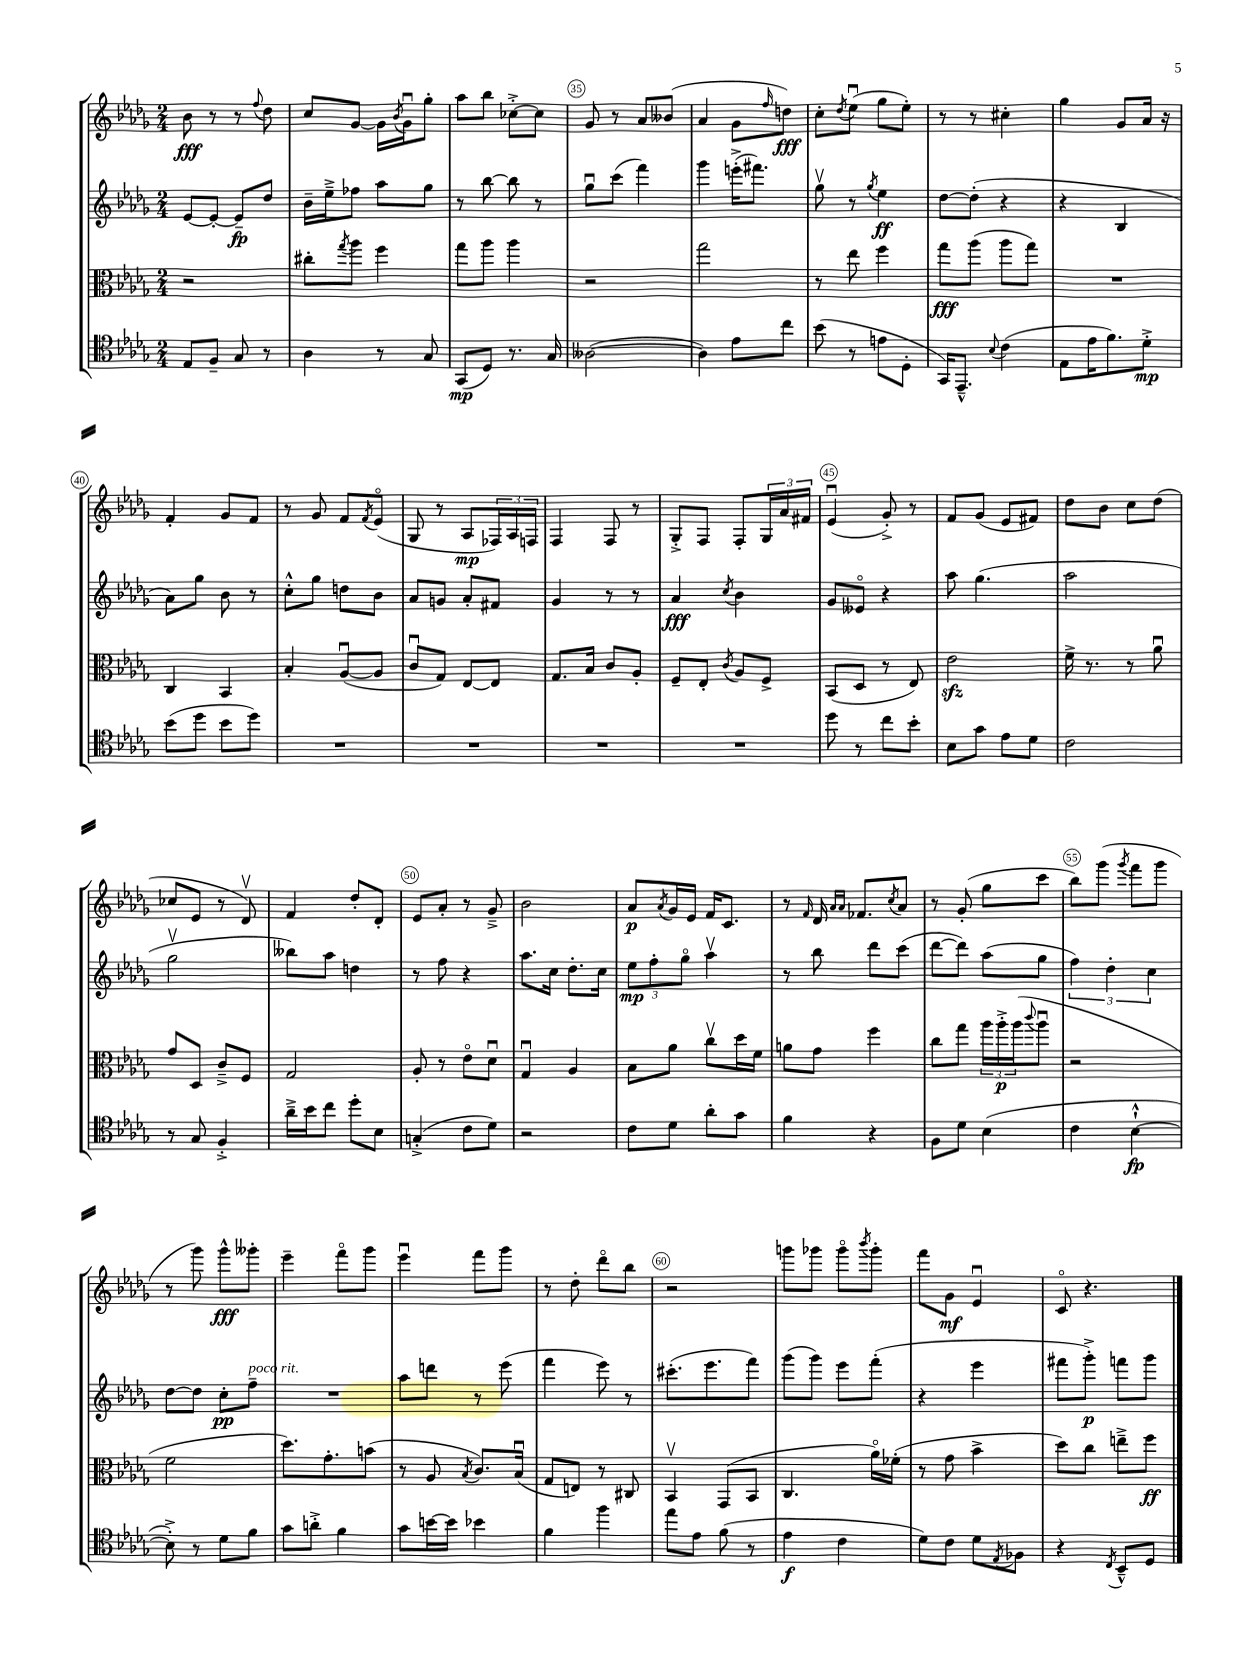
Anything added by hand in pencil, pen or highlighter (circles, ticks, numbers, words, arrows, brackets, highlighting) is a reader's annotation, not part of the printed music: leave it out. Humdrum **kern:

**kern	**kern	**kern	**kern
*staff4	*staff3	*staff2	*staff1
*clefC4	*clefC3	*clefG2	*clefG2
*k[b-e-a-d-g-]	*k[b-e-a-d-g-]	*k[b-e-a-d-g-]	*k[b-e-a-d-g-]
*M2/4	*M2/4	*M2/4	*M2/4
8E-	2r	[8e-	8b-
8F~	.	8e-'_	8r
8G-	.	8e-~]	8r
.	.	.	8qqff
8r	.	8dd-	8dd-
=	=	=	=
4A-	8cc#'	16b-~	8cc
.	.	16ee-~^	.
.	8qgg-	.	.
.	8aa-	8ff-	[8g-
8r	4ff	8aa-	16g-]
.	.	.	8qb-
.	.	.	16g-u
8G-	.	8gg-	8gg-'
=	=	=	=
(8GG-	8gg-	8r	8aa-
8D-)	8aa-	[8bb-	8bb-
8.r	4aa-	8bb-]	[8cc-'^
.	.	8r	8cc-]
16G-	.	.	.
=	=	=	=
([2A--	2r	8gg-u	8g-
.	.	(8ccc	8r
.	.	4fff)	8a-
.	.	.	(8b--
=	=	=	=
4A--])	2gg-	4ggg-	4a-
8e-	.	(16eee'^	8g-
.	.	8.fff#)	.
.	.	.	16qqff
8cc	.	.	8dd)
=	=	=	=
(8b-	8r	8gg-v	8cc'
.	.	.	8qdd-
8r	8ee-	8r	(8ee-u
.	.	8qgg-	.
8e	4ff	4ee-	8gg-
8D-'	.	.	8ee-')
=	=	=	=
16GG-)	8gg-	[8dd-	8r
8.EE-~^^	.	.	.
.	(8aa-	(8dd-']	8r
8qqB-	.	.	.
(4c	8aa-	4r	4cc#'
.	8gg-)	.	.
=	=	=	=
8E-	2r	4r	4gg-
16e-	.	.	.
8.f)	.	.	.
.	.	4B-	8g-
8d-'^	.	.	16a-
.	.	.	16r
=	=	=	=
(8b-	4C	8a-)	4f'
8dd-	.	8gg-	.
8b-	4BB-	8b-	8g-
8dd-)	.	8r	8f
=	=	=	=
2r	4B-'	8cc'^^	8r
.	.	8gg-	8g-
.	([8A-u	8dd	8f
.	.	.	8qf
.	8A-]	8b-	(8e-o
=	=	=	=
2r	8cu	8a-	8G-
.	8G-)	8g	8r
.	[8E-	8a-'	8A-
.	8E-]	8f#	24F-)
.	.	.	24A-
.	.	.	24F
=	=	=	=
2r	8.G-	4g-	4F
.	16B-	.	.
.	8c	8r	8F
.	8A-'	8r	8r
=	=	=	=
2r	8F~	4a-	8G-'^
.	8E-'	.	8F
.	8qc	8qcc	.
.	8A-	4b-	8F'
.	8F^	.	24G-
.	.	.	24a-
.	.	.	24f#
=	=	=	=
8dd-	(8BB-	8g-	(4e-u
8r	8D-	8e--o	.
8cc	8r	4r	8g-'^)
8b-'	8E-)	.	8r
=	=	=	=
8B-	2e-	8aa-	8f
8g-	.	(4.gg-	(8g-
8e-	.	.	8e-
8d-	.	.	8f#)
=	=	=	=
2c	16f^	2aa-	8dd-
.	8.r	.	.
.	.	.	8b-
.	8r	.	8cc
.	8a-u	.	(8dd-
=	=	=	=
8r	8g-	2gg-v	8cc-
8G-	8D-	.	8e-
4F'^	8c~^	.	8r
.	8F	.	8d-v)
=	=	=	=
16a-~^	2G-	8bb--)	4f
16b-	.	.	.
8cc	.	8aa-	.
8dd-'	.	4dd	8dd-'
8B-	.	.	8d-'
=	=	=	=
(4G'^	8A-'	8r	8e-
.	8r	8ff	8a-'
8c	8e-o	4r	8r
8d-)	8d-u	.	8g-~^
=	=	=	=
2r	4G-u	8.aa-	2b-
.	.	16cc	.
.	4A-	8.dd-'	.
.	.	16cc	.
=	=	=	=
8c	8B-	12ee-	8a-
.	.	12ff'	.
.	.	.	8qa-
8d-	8a-	.	16g-
.	.	12gg-o	.
.	.	.	16e-
8a-'	8ccv	4aa-v	16f
.	.	.	8.c
8g-	16dd-	.	.
.	16f	.	.
=	=	=	=
4f	8a	8r	8r
.	.	.	16qqf
.	8g-	8bb-	16d-
.	.	.	16qqa-
.	.	.	16qqa-
.	.	.	8.f-
4r	4ff	8ddd-	.
.	.	.	8qcc
.	.	(8ccc	8a-
=	=	=	=
8F	8cc	[8ddd-	8r
8d-	8gg-	8ddd-])	(8g-'
(4B-	24aa-	(8aa-	8gg-
.	24aa-'^	.	.
.	(24aa-	.	.
.	8qqccc	.	.
.	8aa-u	8gg-	8ccc
=	=	=	=
4c	2r	6ff)	8bb-)
.	.	.	(8ggg-
.	.	6dd-'	.
.	.	.	8qggg-
[4B-`^^	.	.	8fff
.	.	6cc	.
.	.	.	8ggg-
=	=	=	=
8B-'^])	2f	[8dd-	8r
8r	.	8dd-]	8ggg-)
8d-	.	8cc'	8ggg-^^
8f	.	8ff~	8ggg--'
=	=	=	=
8g-	8.dd-)	2r	4eee-~
8a'^	.	.	.
.	8.g-'	.	.
4f	.	.	8fffo
.	(8b	.	8ggg-
=	=	=	=
8g-	8r	8aa-	4eee-u
[16b	8A-	8ddd	.
16b]	.	.	.
.	8qB-	.	.
4b-	8.c)	8r	8fff
.	.	(8eee-	8ggg-
.	(16B-u	.	.
=	=	=	=
4f	8G-	4fff	8r
.	8E)	.	8dd-'
4ff	8r	8eee-)	8ddd-o
.	8C#	8r	8bb-
=	=	=	=
8ee-	4BB-v	(8.ccc#'	2r
8e-	.	.	.
.	.	8.eee-	.
(8f	(8GG-	.	.
8r	8BB-	8fff)	.
=	=	=	=
4e-	4.C	(8ggg-	8ggg
.	.	8ggg-)	8ggg-
4c	.	8eee-	8ggg-o
.	.	.	8qbbb-
.	16a-o)	(8fff'	8ggg-'
.	(16f-'	.	.
=	=	=	=
8d-)	8r	4r	8fff
8c	8g-	.	8g-
8d-	4b-^	4eee-	4e-u
8qE-	.	.	.
8F-	.	.	.
=	=	=	=
4r	8dd-)	8fff#	8co
.	8cc	8ggg-'^)	4.r
8qC	.	.	.
8BB-~^^	8ee~^	8fff	.
8D-	8ff	8ggg-	.
==	==	==	==
*-	*-	*-	*-
